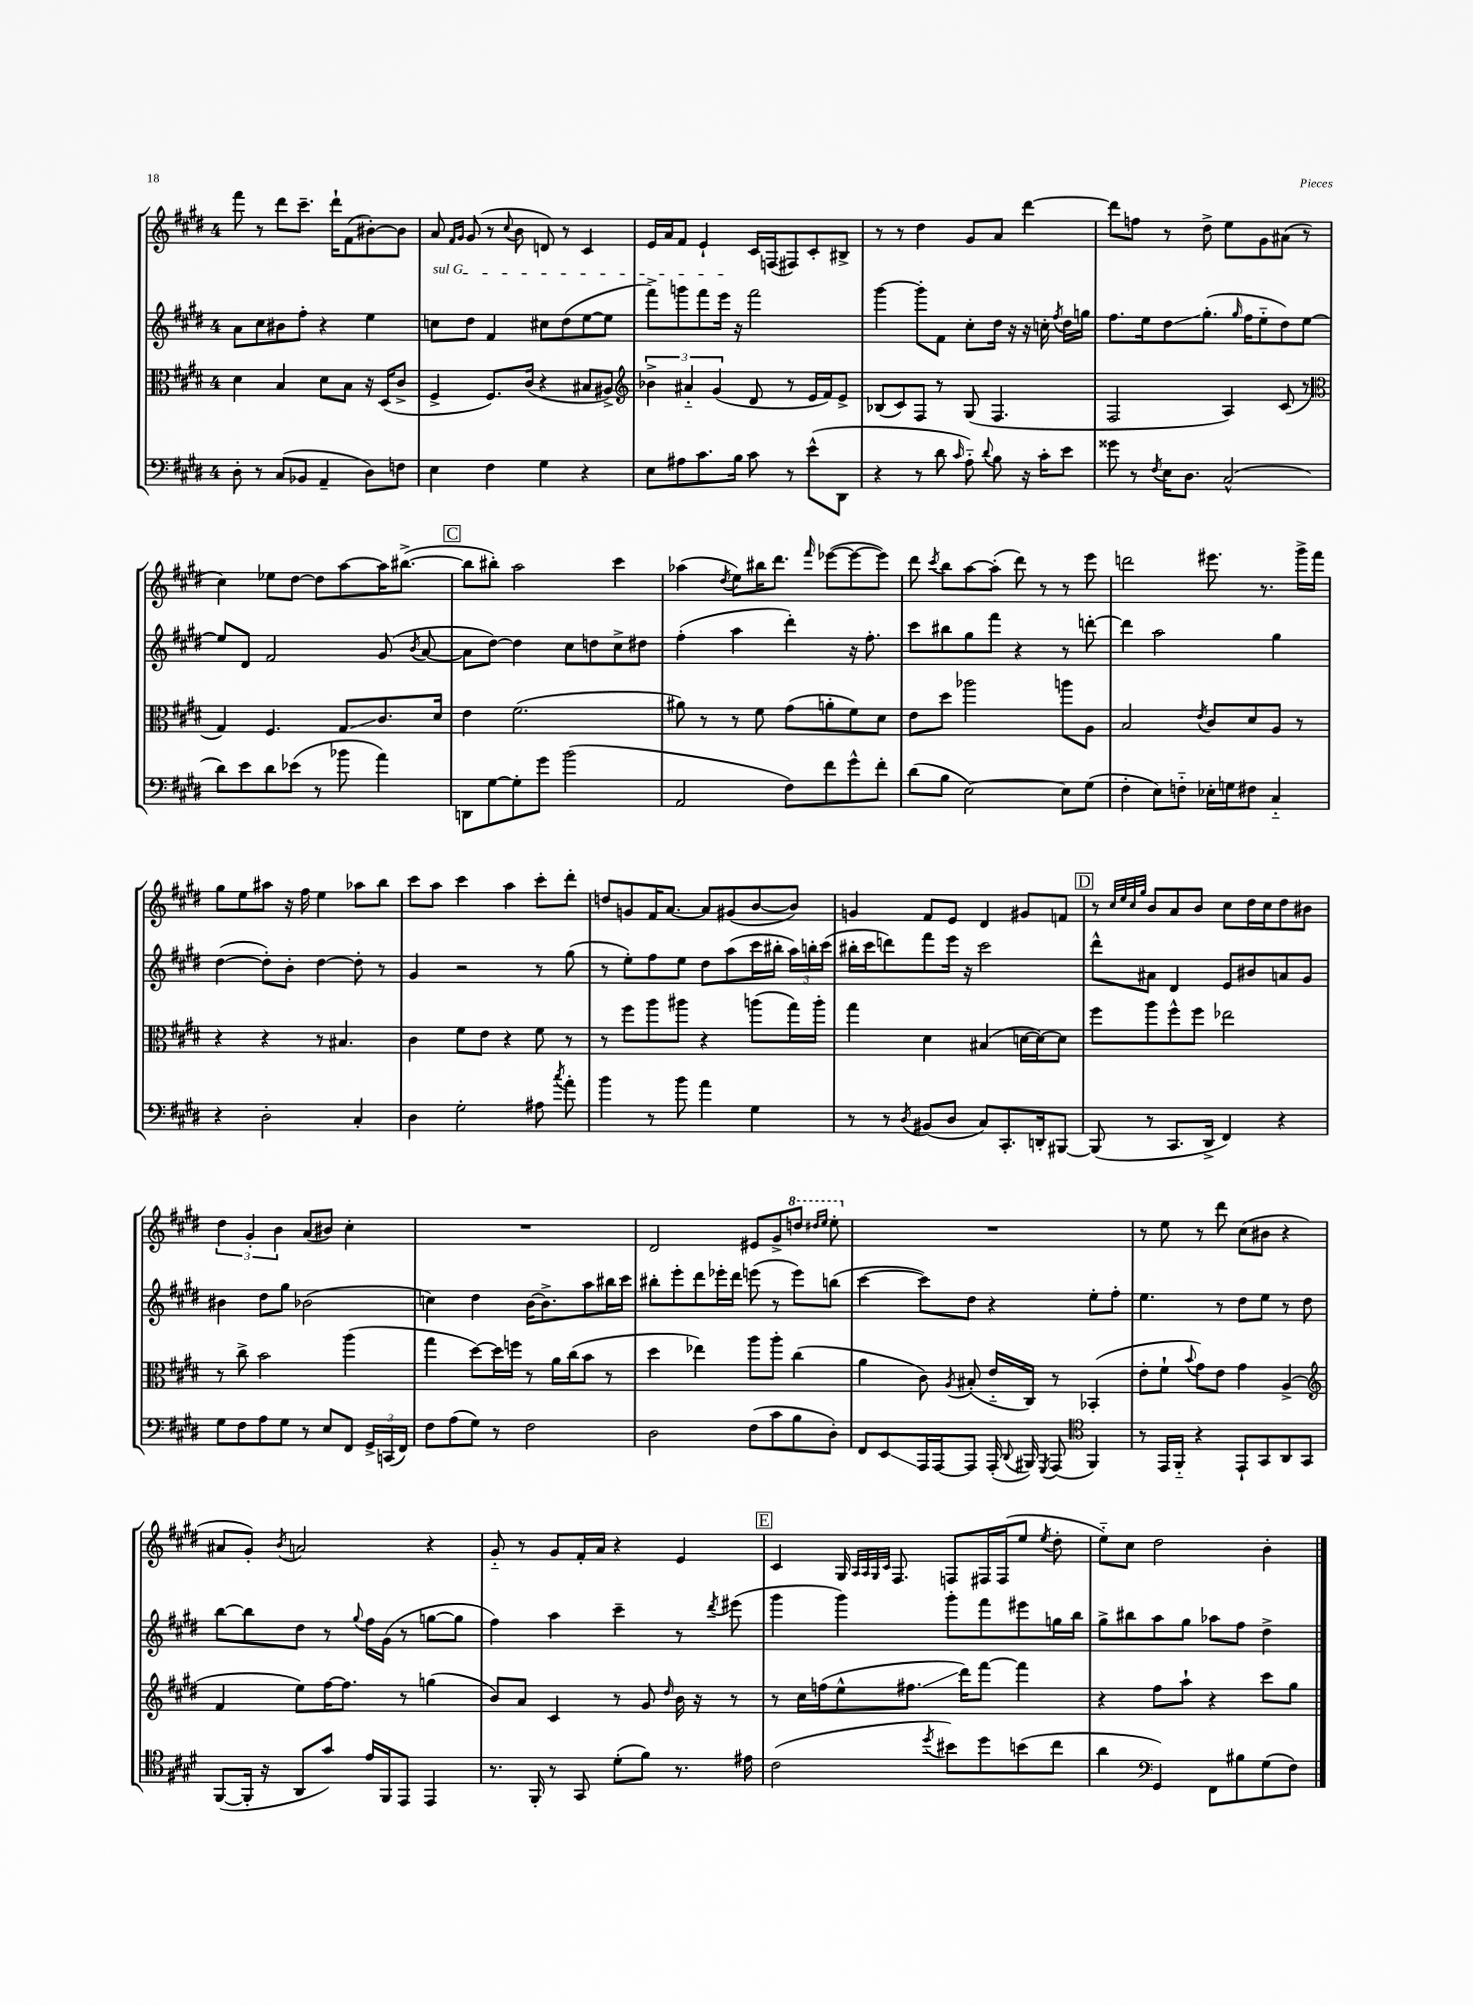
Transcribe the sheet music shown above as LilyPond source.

<<
\new StaffGroup <<
\new Staff = "s0" {
    \clef treble \key e \major \once \override Staff.TimeSignature.style = #'single-digit \time 4/4
    \autoBeamOff fis'''8 r8 dis'''8[ cis'''8.]-- dis'''16[-! fis'8( bis'8~-.) bis'8] |
    a'8 \grace { fis'16[ gis'16] } gis'8( r8 \appoggiatura { cis''8 } b'8 d'8) r8 cis'4 |
    e'16[ a'16 fis'8] e'4-! cis'16[ f16( fis8) cis'8-. bis8]-> |
    r8 r8 dis''4 gis'8[ a'8] dis'''4~ |
    dis'''8[ f''8] r8 dis''8-> e''8[ gis'8 ais'8]( r8 |
    cis''4) ees''8[ dis''8]~ dis''8[ a''8~ a''16 bis''8.]~->( |
    \mark \markup { \box "C" } bis''8[ bis''8]-.) a''2 cis'''4 |
    aes''4( \acciaccatura { dis''8 } e''8[) bis''16 dis'''8.] \grace { fis'''16 } ees'''8[~( ees'''8~ ees'''8]) |
    dis'''8 \acciaccatura { cis'''8 } b''8[ a''8~ a''8]-.( dis'''8) r8 r8 e'''8 |
    d'''2 eis'''8. r8. gis'''16[-> fis'''16] |
    gis''8[ e''8 ais''8] r16 fis''16 e''4 aes''8[ b''8] |
    cis'''8[ a''8] cis'''4 a''4 cis'''8[-. dis'''8]-. |
    d''8[ g'8 fis'16 a'8.]~ a'8[ gis'8( b'8~ b'8]) |
    g'4 fis'8[ e'8] dis'4 gis'8[ f'8] |
    \mark \markup { \box "D" } r8 \grace { cis''32[ e''32 cis''32 gis''32] } b'8[ a'8 b'8] cis''8[ dis''16 cis''16 dis''8 bis'8] |
    \tuplet 3/2 { dis''4 gis'4-. b'4 } a'8[( bis'8]) cis''4-. |
    R1 |
    dis'2 eis'8[ gis'8-> \ottava #1 d'''8] \grace { dis'''16[ e'''16] } e'''8-. \ottava #0 |
    R1 |
    r8 e''8 r8 dis'''8 cis''8[( bis'8] r4 |
    ais'8[ gis'8]-.) \acciaccatura { b'8 } a'2 r4 |
    gis'8-_ r8 gis'8[ fis'16-. a'16] r4 e'4 |
    \mark \markup { \box "E" } cis'4 gis16 \grace { a32[ a32 gis32 cis'32] } fis8. f8[ fis16 fis16( e''8] \acciaccatura { e''8 } dis''8-. |
    e''8[-_) cis''8] dis''2 b'4-. \bar "|." |
}
\new Staff = "s1" {
    \clef treble \key e \major \once \override Staff.TimeSignature.style = #'single-digit \time 4/4
    \autoBeamOff a'8[ cis''8 bis'8 fis''8]-. r4 e''4 |
    \once \override TextSpanner.bound-details.left.text = \markup { \italic "sul G" } c''8[\startTextSpan dis''8] fis'4 cis''8[ dis''8( e''8~ e''8] |
    fis'''8[->) g'''8 fis'''8 e'''16]\stopTextSpan r16 fis'''2 |
    gis'''4~ gis'''8[-. fis'8] cis''8[-. dis''16] r16 r16 c''16-. \acciaccatura { fis''8 } dis''16[ g''16] |
    fis''8.[ e''16 dis''8\glissando gis''8.]-.( \grace { gis''16 } fis''16[ e''8-_ dis''8) e''8]~ |
    e''8[ dis'8] fis'2 gis'8( \acciaccatura { b'8 } a'8~ |
    \mark \markup { \box "C" } a'8[ dis''8]~) dis''4 cis''8[ d''8 cis''8-> dis''8] |
    fis''4-.( a''4 dis'''4-.) r16 fis''8.-. |
    cis'''8[ bis''8 gis''8 fis'''8] r4 r8 d'''8~-. |
    d'''4 a''2 gis''4 |
    dis''4~( dis''8[-.) b'8]-. dis''4~ dis''8-. r8 |
    gis'4 r2 r8 gis''8( |
    r8 e''8[-.) fis''8 e''8] dis''8[ a''8( cis'''16 bis''16]-. \tuplet 3/2 { a''16[) b''16-. cis'''16]( } |
    bis''16[-. cis'''16 d'''8) fis'''8 e'''16] r16 cis'''2 |
    \mark \markup { \box "D" } dis'''8[-^ ais'8] dis'4 e'8[ bis'8 a'8 gis'8] |
    bis'4 dis''8[ gis''8] bes'2( |
    c''4) dis''4 b'16[~ b'8.-> a''8 bis''16 cis'''16] |
    bis''8[-. e'''8-. dis'''8 ees'''16-. dis'''16] e'''8( r8 e'''8[) b''8]( |
    cis'''4~ cis'''8[) dis''8] r4 e''8[-. fis''8]-. |
    e''4. r8 dis''8[ e''8] r8 dis''8 |
    b''8[~ b''8 dis''8] r8 \appoggiatura { gis''8 } fis''16[ gis'16]( r8 g''8[~ g''8] |
    fis''4) a''4 cis'''4-- r8 \acciaccatura { dis'''8 } eis'''8( |
    \mark \markup { \box "E" } gis'''4 gis'''4) gis'''8[-. fis'''8 eis'''8 g''16 b''16] |
    gis''8[-> bis''8 a''8 gis''8] aes''8[ fis''8] dis''4-> \bar "|." |
}
\new Staff = "s2" {
    \clef alto \key e \major \once \override Staff.TimeSignature.style = #'single-digit \time 4/4
    \autoBeamOff dis'4 b4 dis'8[ b8] r16 dis16[( cis'8]-> |
    fis4-> fis8.[) cis'16]( r4 bis8[ ais8]->) |
    \clef treble \tuplet 3/2 { bes'4-> ais'4-_ gis'4( } dis'8 r8 e'16[ fis'16) e'8]-> |
    bes8[( cis'8) fis8] r8 gis8( fis4. |
    fis2 a4) cis'8( r8 |
    \clef alto gis4) fis4. gis8[\glissando cis'8. dis'16] |
    \mark \markup { \box "C" } e'4 fis'2.( |
    ais'8) r8 r8 fis'8 gis'8[( a'8-. fis'8) dis'8] |
    e'8[ dis''8] aes''2 a''8[ a8] |
    b2 \acciaccatura { e'8 } cis'8[ dis'8 a8] r8 |
    r4 r4 r8 bis4. |
    cis'4 fis'8[ e'8] r4 fis'8 r8 |
    r8 fis''8[ a''8 ais''8] r4 a''8[( gis''16) a''16]-. |
    gis''4 dis'4 bis4( d'16[~ d'16~) d'8] |
    \mark \markup { \box "D" } fis''8[ a''8 fis''8-^ fis''8] ees''2 |
    r8 cis''8-> b'2 a''4( |
    gis''4 dis''8[~) dis''16 f''16] r8 a'16[ cis''16( b'8] r8 |
    dis''4 ees''4) a''8[ a''8]-. cis''4( |
    a'4 cis'8) \acciaccatura { a8 } bis8-.( e'16[-_ cis16]) r8 bes,4-.( |
    e'8[-. fis'8]-! \appoggiatura { b'8 } gis'8[) e'8] gis'4 a4->( |
    \clef treble fis'4 e''8[) fis''16~ fis''8.] r8 g''4( |
    b'8[) a'8] cis'4 r8 gis'8 \grace { dis''16 } b'16 r16 r8 |
    \mark \markup { \box "E" } r8 cis''16[ f''16( e''8-^ fis''8.]\glissando dis'''16[) fis'''8]~ fis'''4 |
    r4 fis''8[ a''8]-! r4 cis'''8[ gis''8] \bar "|." |
}
\new Staff = "s3" {
    \clef bass \key e \major \once \override Staff.TimeSignature.style = #'single-digit \time 4/4
    \autoBeamOff dis8-. r8 cis8[( bes,8] a,4-- dis8[) f8] |
    e4 fis4 gis4 r4 |
    e8[ ais8 cis'8. b16] cis'8 r8 e'8[-^( dis,8] |
    r4 r8 dis'8 \grace { cis'16 } a8-_) \appoggiatura { dis'8 } b8 r16 cis'16[-. e'8] |
    gisis'8 r8 \acciaccatura { fis8 } e16[ dis8.] cis2-^( |
    dis'8[) e'8 dis'8 ees'8]( r8 bes'8 a'4) |
    \mark \markup { \box "C" } d,8[ gis8~ gis8-. gis'8] b'2( |
    a,2 fis8[) fis'8 gis'8-^ fis'8]-. |
    dis'8[( b8] e2~) e8[ gis8]( |
    fis4-. e8[) f8]-_ ees16[-. g16 fis8] cis4-_ |
    r4 dis2-. cis4-. |
    dis4 gis2-. ais8 \acciaccatura { cis''8 } a'8-. |
    b'4 r8 b'8 a'4 gis4 |
    r8 r8 \acciaccatura { dis8 } bis,8[( dis8] cis8[) cis,8.-. d,16-. bis,,8]~ |
    \mark \markup { \box "D" } bis,,8( r8 cis,8.[ dis,16]-> fis,4) r4 |
    gis8[ fis8 a8 gis8] r8 e8[ fis,8] \tuplet 3/2 { gis,16[-> c,16( fis,16]) } |
    fis8[ a8( gis8]) r8 fis2 |
    dis2 fis8[( cis'8 b8 dis8]-.) |
    fis,8[ e,8\glissando a,,16 a,,16~ a,,8] a,,16-.( \appoggiatura { dis,8 } bis,,16) \acciaccatura { gis,,8 } a,,8( \clef tenor fis,4) |
    r8 e,16[ fis,16]-_ r4 e,8[-! gis,8 a,8 gis,8] |
    fis,8[~( fis,16]-. r16 a,8[ gis'8]) e'16[ fis,16 e,8] e,4 |
    r8. fis,16-. r8 gis,8 dis'8[-.( fis'8]) r8. eis'16 |
    \mark \markup { \box "E" } cis'2( \acciaccatura { dis''8 } bis'8[) dis''8 b'8( cis''8] |
    a'4 \clef bass gis,4) fis,8[ bis8 gis8( fis8]) \bar "|." |
}
>>
>>
\layout { \context { \Score \remove "Bar_number_engraver" } }
